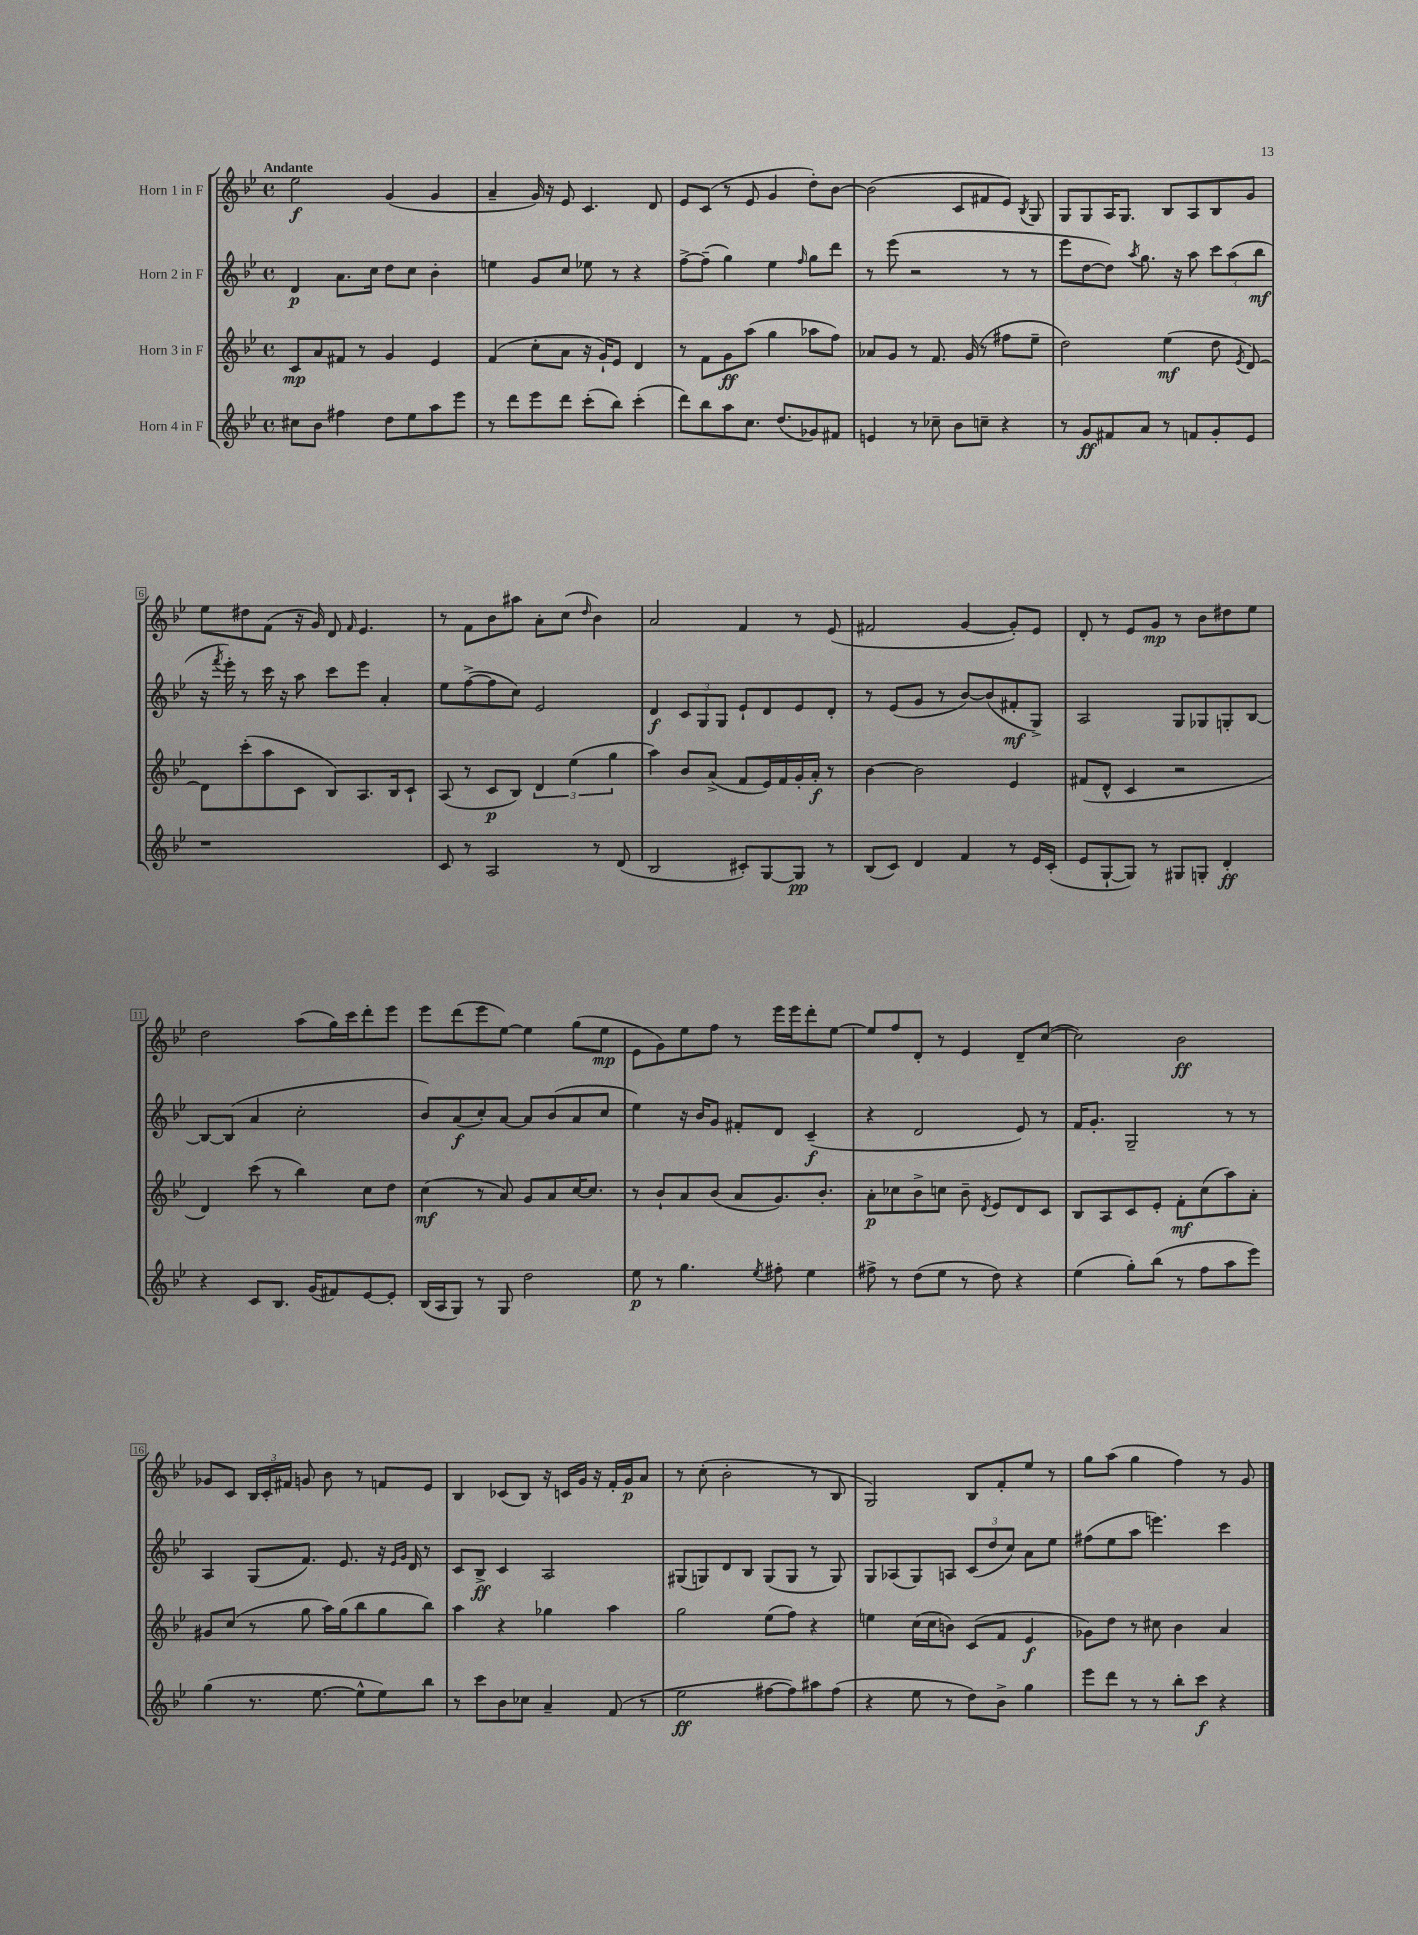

**kern	**kern	**kern	**kern
*staff4	*staff3	*staff2	*staff1
*clefG2	*clefG2	*clefG2	*clefG2
*k[b-e-]	*k[b-e-]	*k[b-e-]	*k[b-e-]
*M4/4	*M4/4	*M4/4	*M4/4
*met(c)	*met(c)	*met(c)	*met(c)
8cc#	8c	4d	2ee-
8b-	8a	.	.
4ff#	8f#	8.a	.
.	8r	.	.
.	.	16cc	.
8dd	4g	8dd	(4g
8ee-	.	8cc	.
8aa	4e-	4b-'	4g
8eee-	.	.	.
=	=	=	=
8r	(4f	4ee	4a~
8ddd	.	.	.
8eee-	8cc'	8g	16g)
.	.	.	16r
8ddd	8a	8cc	8e-
(8ccc'	16r	8ee-	4.c
.	16g`)	.	.
8bb-)	8e-	8r	.
(4ccc'	4d	4r	.
.	.	.	8d
=	=	=	=
8ddd)	8r	[8ff^	8e-
8bb-	8f	(8ff~]	(8c
8aa	8g	4gg)	8r
8.cc	(8aa	.	8e-
.	4gg	4ee-	4g
(8.dd	.	.	.
.	.	16qqff	.
8g-)	8aa-	8gg	8dd')
8f#	8ff)	8ddd	[8b-
=	=	=	=
4e	8a-	8r	(2b-]
.	8g	(8eee-	.
8r	8r	2r	.
8cc-~	8.f	.	.
8b-	.	.	8c
.	(16g	.	.
8cc~	8r	.	8f#
4r	8ff#	8r	8e-)
.	.	.	8qB-
.	8ee-~	8r	8G
=	=	=	=
8r	2dd)	8eee-	8G
8g	.	[8dd	8G
8f#	.	8dd])	16A
.	.	.	8.G
.	.	8qaa	.
8a	.	8.gg	.
8r	(4ee-	.	8B-
.	.	16r	.
8f	.	8aa	8A
8g'	8dd	12ccc	8B-
.	.	(12aa	.
.	8qe-	.	.
8e-	[8d)	.	8g
.	.	12bb-	.
=	=	=	=
1r	8d]	16r	8ee-
.	.	8qfff	.
.	.	16eee-')	.
.	(8ccc'	8r	8dd#
.	8aa	16ccc	(8f
.	.	16r	.
.	8c	8aa	16r
.	.	.	16g)
.	8B-)	8ccc	8d
.	.	.	16qqf
.	8.A	8eee-	4.e-
.	.	4a'	.
.	16B-	.	.
.	8c`	.	.
=	=	=	=
8c	(8A	8ee-	8r
8r	8r	([8ff^	8f
2A	8c	8ff]	8b-
.	8B-)	8cc)	8aa#
.	6d	2e-	8a'
.	.	.	(8cc
.	(6ee-	.	.
.	.	.	16qqdd
8r	.	.	4b-)
.	6gg	.	.
(8d	.	.	.
=	=	=	=
2B-	4aa)	4d	2a
.	8b-	12c	.
.	.	12G	.
.	(8a^	.	.
.	.	12G	.
8c#')	8f	8e-`	4f
[8G	16e-)	8d	.
.	16f	.	.
8G]	16g'	8e-	8r
.	16a'	.	.
8r	8r	8d'	(8e-
=	=	=	=
(8B-	[4b-	8r	2f#
8c)	.	(8e-	.
4d	2b-]	8g	.
.	.	8r	.
4f	.	[8b-)	[4g
.	.	(8b-]	.
8r	4e-	8f#'	8g'])
16e-	.	8G^)	8e-
(16c'	.	.	.
=	=	=	=
8e-	(8f#	2A	8d'
[8G`	8d^^	.	8r
8G])	4c	.	8e-
8r	.	.	8g
8G#	2r	8G	8r
8G'	.	8G-	8b-
4d'	.	8G'	8dd#
.	.	[8B-	8ee-
=	=	=	=
4r	4d)	8B-_	2dd
.	.	(8B-]	.
8c	(8ccc	4a	.
8.B-	8r	.	.
.	4bb-)	2cc'	(8aa
(16g	.	.	.
8f#)	.	.	16gg)
.	.	.	16ccc
[8e-	8cc	.	8ddd'
8e-']	8dd	.	8eee-
=	=	=	=
(16B-	(4cc	8b-)	8eee-
16A	.	.	.
8G)	.	(8a	(8ddd
8r	8r	8cc')	8eee-
8G	8a)	[8a	[8ee-)
2dd	8g	8a]	4ee-]
.	8a	(8b-	.
.	[16cc	8a	(8gg
.	8.cc]	.	.
.	.	8cc	8ee-
=	=	=	=
8ee-	8r	4ee-)	8e-
8r	8b-`	.	8g)
4.gg	8a	16r	8ee-
.	.	16b-	.
.	(8b-	8g	8ff
.	8a	8f#'	8r
8qee-	.	.	.
8ff#'	8.g)	8d	16eee-
.	.	.	16eee-
4ee-	.	(4c~	8ddd'
.	8.b-'	.	.
.	.	.	[8ee-
=	=	=	=
8ff#^	8a'	4r	8ee-]
8r	8cc-	.	8ff
(8dd	8b-^	2d	8d'
8ee-	8cc	.	8r
8r	8b-~	.	4e-
.	8qd	.	.
8dd)	8e-	.	.
4r	8d	8e-)	8d~
.	8c	8r	([8cc
=	=	=	=
(4ee-	8B-	16f	2cc])
.	.	8.g'	.
.	8A	.	.
8gg')	8c	2G~	.
(8bb-	8e-'	.	.
8r	8f'	.	2b-
8ff	(8cc	.	.
8aa	8aa)	8r	.
8eee-)	8a'	8r	.
=	=	=	=
(4gg	8g#	4A	8g-
.	(8cc	.	8c
8.r	8r	(8G	24B-
.	.	.	24c'
.	.	.	24f#
.	8gg	8.f)	8g
[8.ee-	.	.	.
.	16aa)	.	8b-
.	(16gg	8.e-	.
8ee-^^]	8bb-	.	8r
8ee-)	8gg	16r	8f
.	.	16qqe-	.
.	.	16qqg	.
.	.	16d	.
8bb-	8bb-)	8r	8e-
=	=	=	=
8r	4aa	8c	4B-
8ccc	.	8B-^	.
8b-	4r	4c	(8c-
8cc-	.	.	8B-)
4a~	4gg-	2A	16r
.	.	.	16c
.	.	.	16g
.	.	.	16r
(8f	4aa	.	16f'
.	.	.	16g
8r	.	.	8a
=	=	=	=
2ee-	2gg	(8G#	8r
.	.	8G)	(8cc'
.	.	8d	2b-'
.	.	8B-	.
[8ff#	(8ee-	(8G	.
8ff#])	8ff)	8G	.
8aa#	4r	8r	8r
(8ff#	.	8G)	8B-
=	=	=	=
4r	4ee	8G	2G)
.	.	(8A-	.
8ee-	(16cc	8G)	.
.	16cc	.	.
8r	8b)	8A	.
8dd)	(8c	(12c	8B-
.	.	12dd	.
8b-^	8f	.	8f'
.	.	12cc)	.
4gg	4e-	8a	8ee-
.	.	8ee-	8r
=	=	=	=
8eee-	8g-)	(8ff#	8gg
8ddd	8dd	8ee-	(8aa
8r	8r	8aa	4gg
8r	8cc#	4.eee)	.
8bb-'	4b-	.	4ff)
8ccc	.	.	.
4r	4a	4ccc	8r
.	.	.	8g
==	==	==	==
*-	*-	*-	*-
